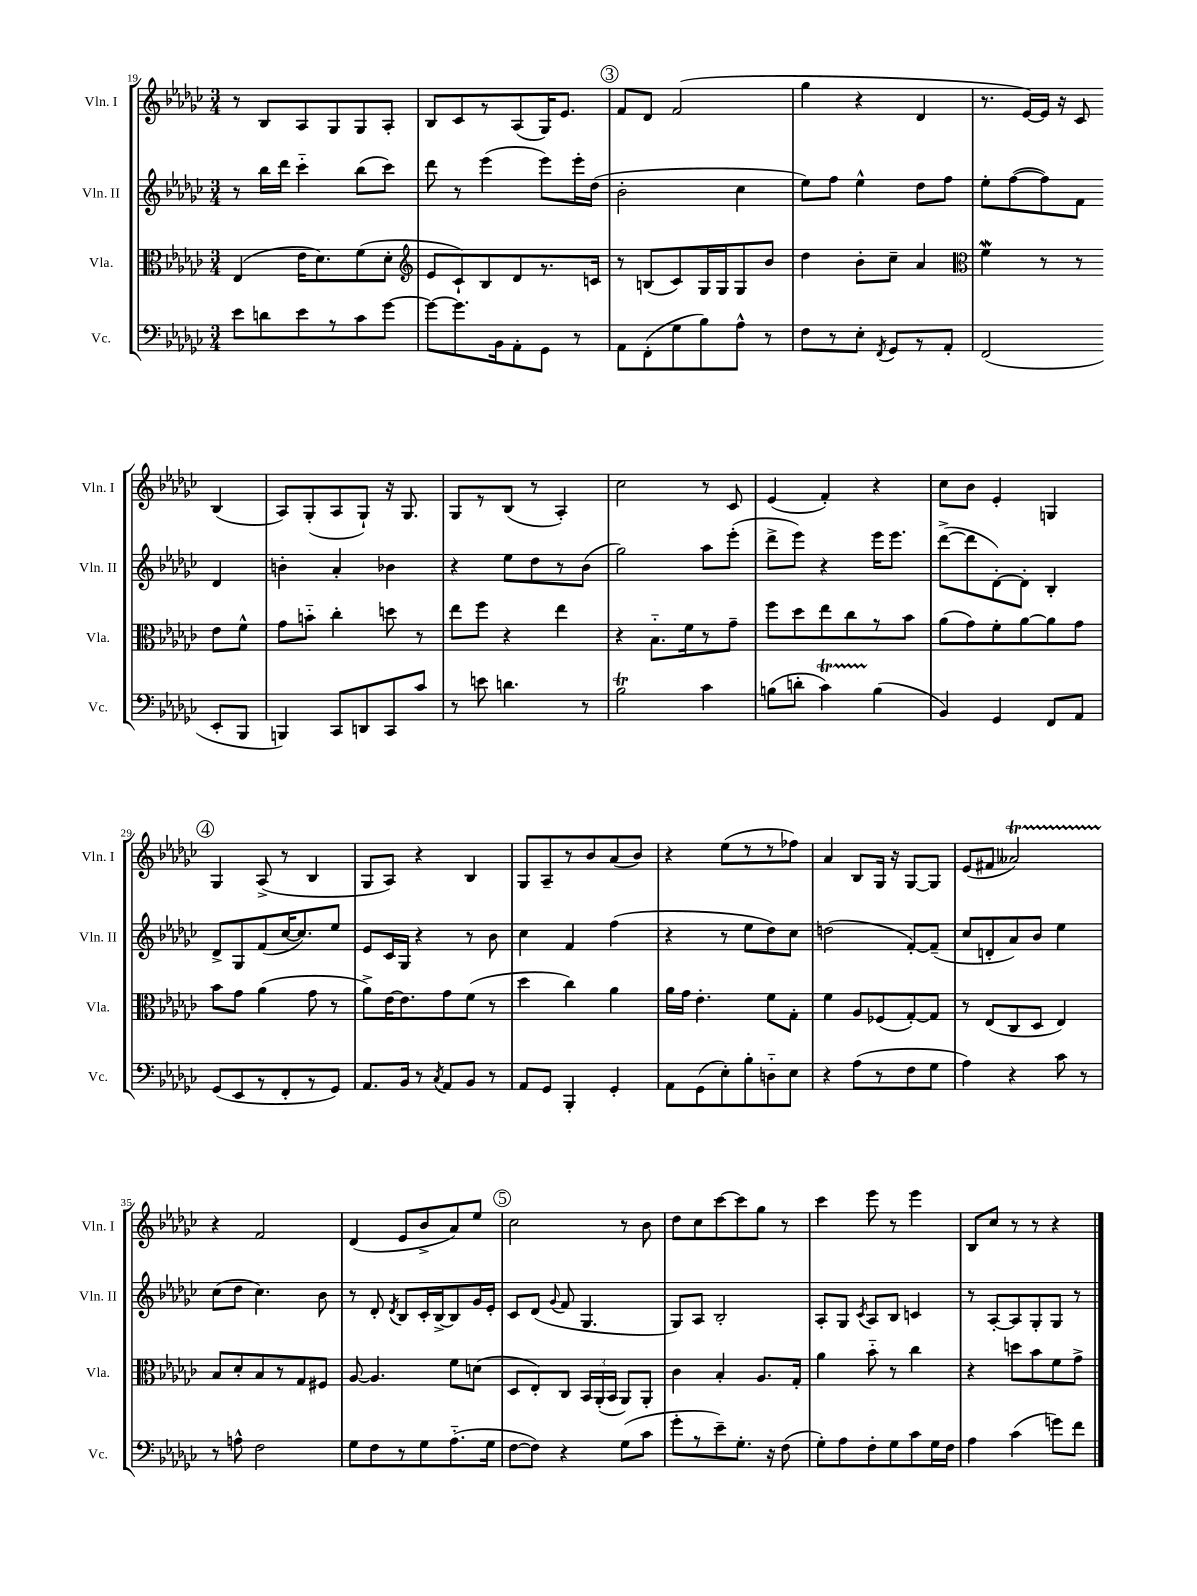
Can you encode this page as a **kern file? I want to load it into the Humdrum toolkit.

**kern	**kern	**kern	**kern
*staff4	*staff3	*staff2	*staff1
*clefF4	*clefC3	*clefG2	*clefG2
*k[b-e-a-d-g-c-]	*k[b-e-a-d-g-c-]	*k[b-e-a-d-g-c-]	*k[b-e-a-d-g-c-]
*M3/4	*M3/4	*M3/4	*M3/4
8e-	(4E-	8r	8r
8d	.	16bb-	8B-
.	.	16ddd-	.
8e-	16e-	4ccc-'~	8A-
.	8.d-)	.	.
8r	.	.	8G-
8c-	(8f	(8bb-	8G-
[8g-	8d-'	8ccc-)	8A-'
=	=	=	=
*	*clefG2	*	*
8g-_	8e-	8ddd-	8B-
8.g-]	8c-`)	8r	8c-
.	8B-	(4eee-	8r
16BB-	.	.	.
8AA-'	8d-	.	(8A-
8GG-	8.r	8eee-)	16G-)
.	.	.	8.e-
8r	.	16eee-'	.
.	16c	(16dd-	.
=	=	=	=
8AA-	8r	2b-'	8f
(8FF'	(8B	.	8d-
8G-	8c-)	.	(2f
8B-)	16G-	.	.
.	16G-	.	.
8A-^^	8G-	4cc-	.
8r	8b-	.	.
=	=	=	=
8F	4dd-	8ee-)	4gg-
8r	.	8ff	.
8E-'	8b-'	4ee-^^	4r
8qFF	.	.	.
8GG-	8cc-~	.	.
8r	4a-	8dd-	4d-
8AA-'	.	8ff	.
=	=	=	=
*	*clefC3	*	*
(2FF	4f	8ee-'	8.r
.	.	([8ff	.
.	.	.	[16e-)
.	8r	8ff])	16e-]
.	.	.	16r
.	8r	8f	8c-
8EE-'	8e-	4d-	(4B-
8BBB-	8f^^	.	.
=	=	=	=
4BBB)	8g-	4b'	8A-)
.	8b'~	.	(8G-'
8CC-	4cc-'	4a-'	8A-
8DD	.	.	8G-`)
8CC-	8dd	4b-	16r
.	.	.	8.G-
8c-	8r	.	.
=	=	=	=
8r	8ee-	4r	8G-
8e	8ff	.	8r
4.d	4r	8ee-	(8B-
.	.	8dd-	8r
.	4ee-	8r	4A-')
8r	.	(8b-	.
=	=	=	=
2B-	4r	2gg-)	2cc-
.	8.B-'~	.	.
.	16f	.	.
4c-	8r	8aa-	8r
.	8g-~	(8eee-'	8c-
=	=	=	=
(8B	8ff	8ddd-^	(4e-
8d'	8dd-	8eee-)	.
4c-)	8ee-	4r	4f')
.	8cc-	.	.
(4B	8r	16eee-	4r
.	.	8.eee-	.
.	8b-	.	.
=	=	=	=
4BB-)	(8a-	([8ddd-^	8cc-
.	8g-)	8ddd-]	8b-
4GG-	8f'	[8d-')	4e-'
.	[8a-	8d-']	.
8FF	8a-]	4B-'	4G
8AA-	8g-	.	.
=	=	=	=
(8GG-	8b-	8d-^	4G-
8EE-	8g-	8G-	.
8r	(4a-	(8f	(8A-^
8FF'	.	[16cc-	8r
.	.	8.cc-])	.
8r	8g-	.	4B-
8GG-)	8r	8ee-	.
=	=	=	=
8.AA-	8a-^)	8e-	8G-
.	[16e-	16c-	8A-)
16BB-	8.e-]	16G-	.
8r	.	4r	4r
8qC-	.	.	.
8AA-	8g-	.	.
8BB-	(8f	8r	4B-
8r	8r	8b-	.
=	=	=	=
8AA-	4dd-	4cc-	8G-
8GG-	.	.	8A-~
4BBB-'	4cc-)	4f	8r
.	.	.	8b-
4GG-'	4a-	(4ff	(8a-
.	.	.	8b-)
=	=	=	=
8AA-	16a-	4r	4r
.	16g-	.	.
(8GG-	4.e-'	.	.
8E-')	.	8r	(8ee-
8B-'	.	8ee-	8r
8D'~	8f	8dd-)	8r
8E-	8G-'	8cc-	8ff-)
=	=	=	=
4r	4f	(2dd	4a-
(8A-	8A-	.	8B-
8r	(8F-	.	16G-
.	.	.	16r
8F	[8G-')	[8f')	[8G-
8G-	8G-]	(8f~]	8G-]
=	=	=	=
4A-)	8r	8cc-	(8e-
.	(8E-	8d'	8f#
4r	8C-	8a-)	2a--)
.	8D-	8b-	.
8c-	4E-)	4ee-	.
8r	.	.	.
=	=	=	=
8r	8B-	(8cc-	4r
8A^^	8d-'	8dd-	.
2F	8B-	4.cc-)	2f
.	8r	.	.
.	8G-	.	.
.	8F#	8b-	.
=	=	=	=
8G-	[8A-	8r	(4d-
8F	4.A-]	8d-'	.
.	.	8qd-	.
8r	.	8B-	8e-
8G-	.	16c-'	8b-^
.	.	[16B-^	.
(8.A-'~	8f	8B-]	8a-)
.	(8d	16g-	8ee-
16G-	.	16e-'	.
=	=	=	=
[8F	8D-	8c-	2cc-
8F])	8E-')	(8d-	.
.	.	8qqg-	.
4r	8C-	8f	.
.	24BB-	4.G-	.
.	(24AA-'	.	.
.	24BB-	.	.
(8G-	8AA-)	.	8r
8c-	8AA-'	.	8b-
=	=	=	=
8g-'	4c-	8G-)	8dd-
8r	.	8A-	8cc-
8e-~)	4B-'	2B-'	[8ccc-
8.G-'	.	.	8ccc-]
.	8.A-	.	8gg-
16r	.	.	.
(8F	.	.	8r
.	16G-'	.	.
=	=	=	=
8G-')	4a-	8A-'	4ccc-
8A-	.	8G-	.
.	.	8qc-	.
8F'	8b-'~	8A-	8eee-
8G-	8r	8B-	8r
8c-	4cc-	4c	4eee-
16G-	.	.	.
16F	.	.	.
=	=	=	=
4A-	4r	8r	8B-
.	.	[8A-'	8cc-
(4c-	8dd	8A-]	8r
.	8b-	8G-'	8r
8g)	8f	8G-	4r
8f	8g-^	8r	.
==	==	==	==
*-	*-	*-	*-
